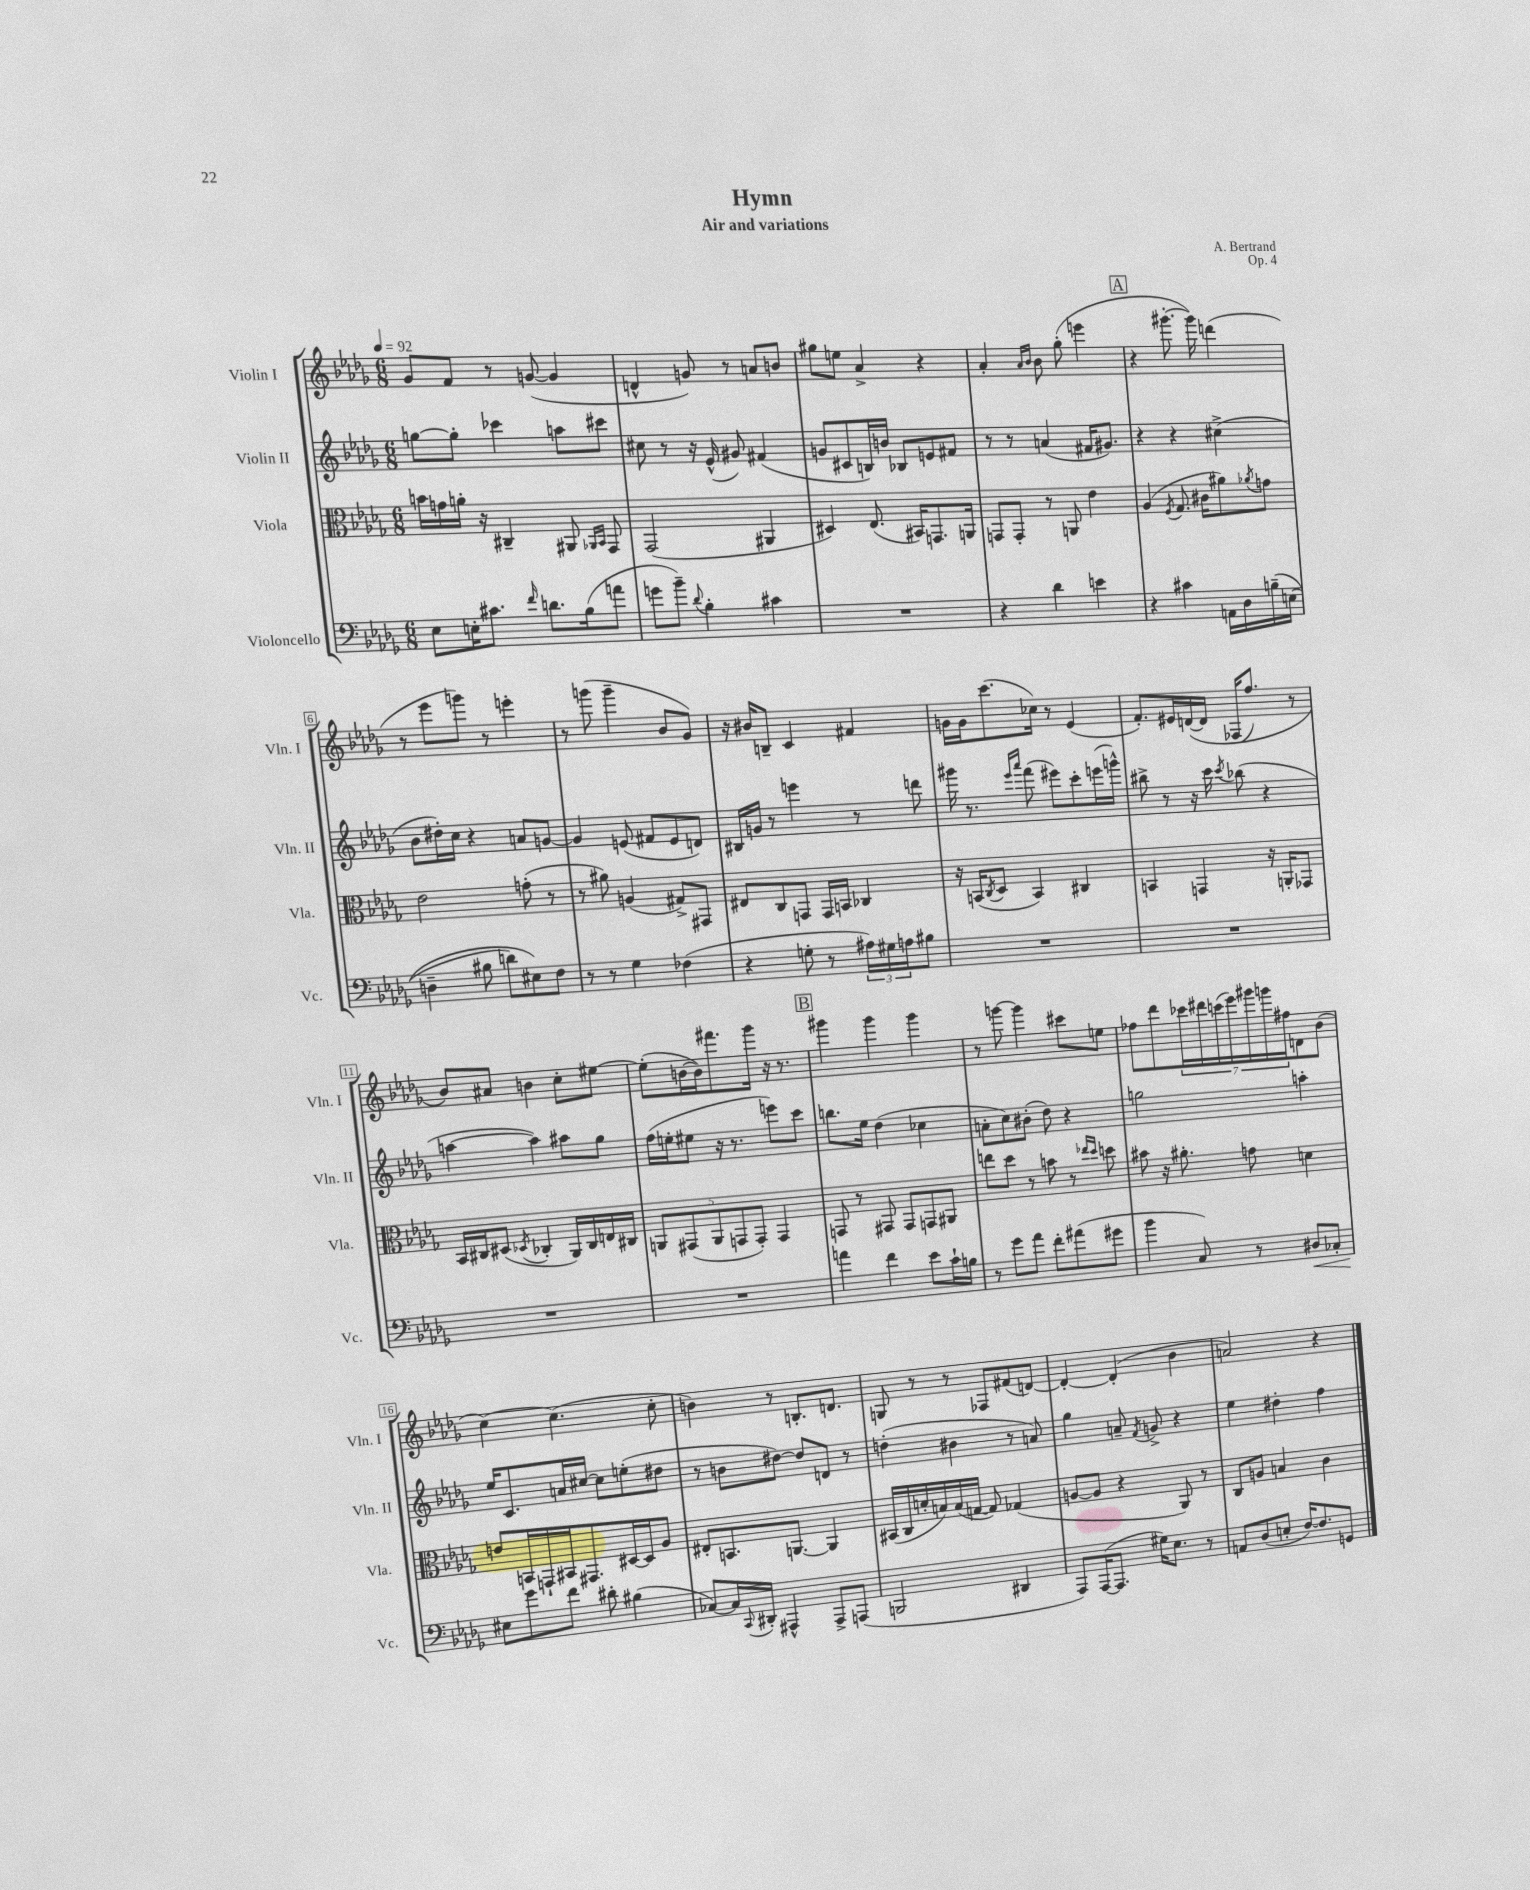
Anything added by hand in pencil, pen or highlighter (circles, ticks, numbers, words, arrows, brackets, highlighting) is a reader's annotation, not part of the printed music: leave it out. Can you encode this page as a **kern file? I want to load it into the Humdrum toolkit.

**kern	**dynam	**kern	**kern	**kern
*part4	*part4	*part3	*part2	*part1
*staff4	*staff4	*staff3	*staff2	*staff1
*I"Violoncello	*	*I"Viola	*I"Violin II	*I"Violin I
*I'Vc.	*	*I'Vla.	*I'Vln. II	*I'Vln. I
*clefF4	*	*clefC3	*clefG2	*clefG2
*k[b-e-a-d-g-]	*	*k[b-e-a-d-g-]	*k[b-e-a-d-g-]	*k[b-e-a-d-g-]
*M6/8	*	*M6/8	*M6/8	*M6/8
*MM92	*	*MM92	*MM92	*MM92
=1	=1	=1	=1	=1
8E-\L	.	16bn\LL	[8ggn\L	8g-/L
.	.	16gn\	.	.
16En'\K	.	16an'\JJ	8gg'\J]	8f/J
8.c#X\J	.	16r	.	.
.	.	4C#X~/	4ccc-X\	8r
16qqf/	.	.	.	.
8.dn\L	.	.	.	([8gn/
.	.	8AA#X/	8aan\L	4g/]
(16B-\k	.	.	.	.
.	.	16qqAA-X/LL	.	.
.	.	16qqBB-/JJ	.	.
8an\J	.	8GG-/	8ccc#X\J	.
=2	=2	=2	=2	=2
8gn\L	.	(2GG-/	8cc#X\	4dn^^/
8b-~\J)	.	.	8r	.
8qqd-/	.	.	.	.
4B-'\	.	.	16r	8gn/)
.	.	.	(16e-^^/	.
.	.	.	8g#X/)	8r
4c#X\	.	4AA#X/	(4f#X/	8an/L
.	.	.	.	8bn/J
=3	=3	=3	=3	=3
2.r	.	4D#X/)	8gn/L	8gg#X\L
.	.	.	8c#X/	8een\J
.	.	(8.E-/	16Bn/L)	4a-^/
.	.	.	16bn/JJ	.
.	.	.	8B-X/L	.
.	.	16BB#X/KL)	.	.
.	.	8.GGn/	8en/	4r
.	.	.	8f#X/J	.
.	.	16AAn/Jk	.	.
=4	=4	=4	=4	=4
4r	.	8GGn/L	8r	4a-'/
.	.	8GG'/J	8r	.
.	.	.	.	16qqa-/LL
.	.	.	.	16qqb-/JJ
4d-\	.	8r	(4an/	8b-\
.	.	8AAn/	.	(8gg-'\
4en\	.	4e-\	16f#X/KL	4eeen\
.	.	.	8.g#X/J)	.
!!LO:REH:place=s1:t=A
=5	=5	=5	=5	=5
4r	.	(4A-/	4r	4r
.	.	8qF/	.	.
4c#X\	.	8.G-/	4r	[8.ggg#X'\
.	.	16c#X\KL	.	16ggg#\])
16AAn\LL	.	8a#X\)	(4cc#X^\	(4dddn\
16D-\	.	.	.	.
.	.	8qa-X/	.	.
(16Bn~\	.	8gn\J	.	.
(16En\JJ	.	.	.	.
!!LO:LB:g=z
=6	=6	=6	=6	=6
4Dn~\	.	2e-\	8b-\L	8r
.	.	.	16dd#X'\L)	8eee-\L
.	.	.	16cc\JJ	.
8B#X\	.	.	4r	8gggn\J)
8dn\L)	.	.	.	8r
8E#X\)	.	(8gn'\	8an/L	4eeen'\
8F\J	.	8r	[8gn/J	.
=7	=7	=7	=7	=7
8r	.	8r	4g/]	8r
8r	.	8a#X\)	.	(8gggn\
4G-\	.	(4An/	(8en/	4ggg~\
.	.	.	8f#X/L	.
(4F-X\	.	8G#X^/L)	8e/	8b-/L
.	.	8GG#X/J	8dn/J)	8g-/J)
=8	=8	=8	=8	=8
4r	.	8E#X/L	16B#X/LL	16r
.	.	.	16gn/JJ	16b#X/KL
.	.	8C/	8r	8Bn~/J
8Gn'\	.	8GGn/J	4eeen\	4c/
8r	.	16GG/LL	.	.
.	.	16BBn/JJ	.	.
24A#X\LL)	.	4C-X/	8r	4f#X/
24G#X\	.	.	.	.
24An\J	.	.	.	.
8B#X\J	.	.	8dddn\	.
=9	=9	=9	=9	=9
2.r	.	16r	16ggg#X\	16gn\LL
.	.	(16BBn/KL	8.r	16g\J
.	.	8qC/	.	.
.	.	8D-/J	.	(8.ccc\
.	.	.	16qqeee-/LL	.
.	.	.	16qqaaa-/JJ	.
.	.	4BB/)	(8fff\	.
.	.	.	.	16cc-X\Jk)
.	.	.	8eee#X\L)	8r
.	.	4C#X/	8ccc'\	(4e-/
.	.	.	(16eeen\L	.
.	.	.	16gggn^^\JJ)	.
=10	=10	=10	=10	=10
2.r	.	4BBn/	8bb#X^\	8.f'/L)
.	.	.	8r	.
.	.	.	.	16e#X/L
.	.	4GGn/	16r	([16dn/
.	.	.	16ccc\	16d/JJ]
.	.	.	8qccc/	.
.	.	.	(8bb-X\	(16F-X/KL
.	.	.	.	8.ff/J)
.	.	16r	4r	.
.	.	16AAn'/KL	.	.
.	.	8GG-X/J	.	8r
!!LO:LB:g=z
=11	=11	=11	=11	=11
2.r	.	16BB-/LL	[4aan\	8b-/L)
.	.	16C#X/J	.	.
.	.	(8D#X/J	.	8a#X/J
.	.	8qD-X/	.	.
.	.	4C-X'/	4aa\])	4bn\
.	.	16AA-/LL)	8aa#X\L	8cc'\L
.	.	16C-/	.	.
.	.	16En/	8gg-\J	[8ee#X\J
.	.	16C#X/JJ	.	.
=12	=12	=12	=12	=12
2.r	.	10AAn/L	(16ff\LL	(8ee#'\L]
.	.	.	16een'\J	.
.	.	(10GG#X/	.	.
.	.	.	8ee#X\J	[16bn\L
.	.	.	.	16b\J])
.	.	10AA/	.	.
.	.	.	16r	8.fff#X\
.	.	10GGn/	.	.
.	.	.	8.r	.
.	.	10GG'/J)	.	.
.	.	.	.	16ggg-\Jk
.	.	4GG/	8eeen\L)	16r
.	.	.	.	8.r
.	.	.	8ccc\J	.
!!LO:REH:place=s1:t=B
=13	=13	=13	=13	=13
4an\	.	8GGn/	8.bbn\L	4ggg#X\
.	.	8r	.	.
.	.	.	16ee-\Jk	.
4f\	.	8GG#X/	(4dd-\	4ggg#\
.	.	8GG#/L	.	.
8e-\L	.	8GGn/	4cc-X\	4ggg#\
16c`\L	.	8AA#X/J	.	.
16Bn\JJ	.	.	.	.
=14	=14	=14	=14	=14
8r	.	8een\L	8an'\L	8r
8g-\L	.	8dd-\J	8cc\)	[8gggn\
8a-\J	.	8r	(8b#X'\J	4ggg\]
8f'\L	.	8bn\	8dd-\)	.
(8a#X\	.	8r	4r	8ccc#X\L
.	.	16qqee-X/LL	.	.
.	.	16qqdd-/JJ	.	.
8g#X\J	.	8ddn\	.	8een\J
=15	=15	=15	=15	=15
4b-\	.	8b#X\	2ggn\	8ff-X\L
.	.	16r	.	8ddd-\
.	.	8.a#X'\	.	.
8C/)	.	.	.	28ccc-X\L
.	.	.	.	28ddd#X\
.	.	.	.	(28cccn\
.	.	.	.	28eee-\)
8r	.	8gn\	.	.
.	.	.	.	28ggg#X\
.	.	.	.	28gggn\
.	.	.	.	28ff#X\J
!	!LO:HP:b	!	!	!
8D#X/L	<	4dn\	4aan'\	8dn\
8C-X'/J	.	.	.	(8b-\J
!!LO:LB:g=z
=16	=16	=16	=16	=16
8E#X\L	.	8en/L	16ee-/KL	[4cc\)
.	.	.	8.c/	.
8g-\	[	16BBn/L	.	.
.	.	16GGn`/	.	.
8f\J	.	16BB#X/J	16an/L	(4.cc\]
.	.	8.GG#X/	[16cc#X/JJ	.
8d#X'\	.	.	8cc#\L]	.
(4B#X\	.	[16D#X/L	(8een'\	.
.	.	16D#/J]	.	.
.	.	8A-/J	8dd#X\J	8cc'\
=17	=17	=17	=17	=17
[8C-X/L)	.	8E#X'/L	8r	4bn\)
16C-/L]	.	8.BBn/	8bn\L	.
8qqCC/	.	.	.	.
16DD#X'/JJ	.	.	.	.
4AAA#X^^/	.	.	[8dd#X\J)	8r
.	.	[8.AAn/J	.	.
.	.	.	8dd#/L]	8.Bn'/L
8AAA#^/L	.	4AA/]	8dn/J	.
.	.	.	.	8.dn/J
(8AAAn/J	.	.	8r	.
=18	=18	=18	=18	=18
2BBBn/	.	(16BB#X/LL	(4ddn'\	8Gn/
.	.	16C/	.	.
.	.	16dn'/	.	8r
.	.	16Bn/)	.	.
.	.	(16B/	4b#X\	8r
.	.	[16Gn/JJ	.	.
.	.	8G/])	.	8F-X/L
4DD#X/	.	(4G-X/	8r	(8f#X/
.	.	.	8an/)	[8dn/J)
=19	=19	=19	=19	=19
8AAA-/L)	.	[8An/L	4gg-\	4d'/_
([16AAA-/K	.	8A/J]	.	.
8.AAA-/J]	.	.	.	.
.	.	4r	8an~/	(4d'/]
.	.	.	8qf/	.
16G#X\KL)	.	.	8gn^/	.
8.E-\J	.	.	.	.
.	.	8AA-/)	4r	4b-\
8r	.	8r	.	.
=20	=20	=20	=20	=20
8AAn/L	.	8C/L	4ee-\	2an/)
(8D-/	.	8An/J	.	.
8En'/J	.	4Bn/	4dd#X'\	.
[16F/KL)	.	.	.	.
8.F/]	.	.	.	.
.	.	4c\	4ff\	4r
8GGn/J	.	.	.	.
==	==	==	==	==
*-	*-	*-	*-	*-
